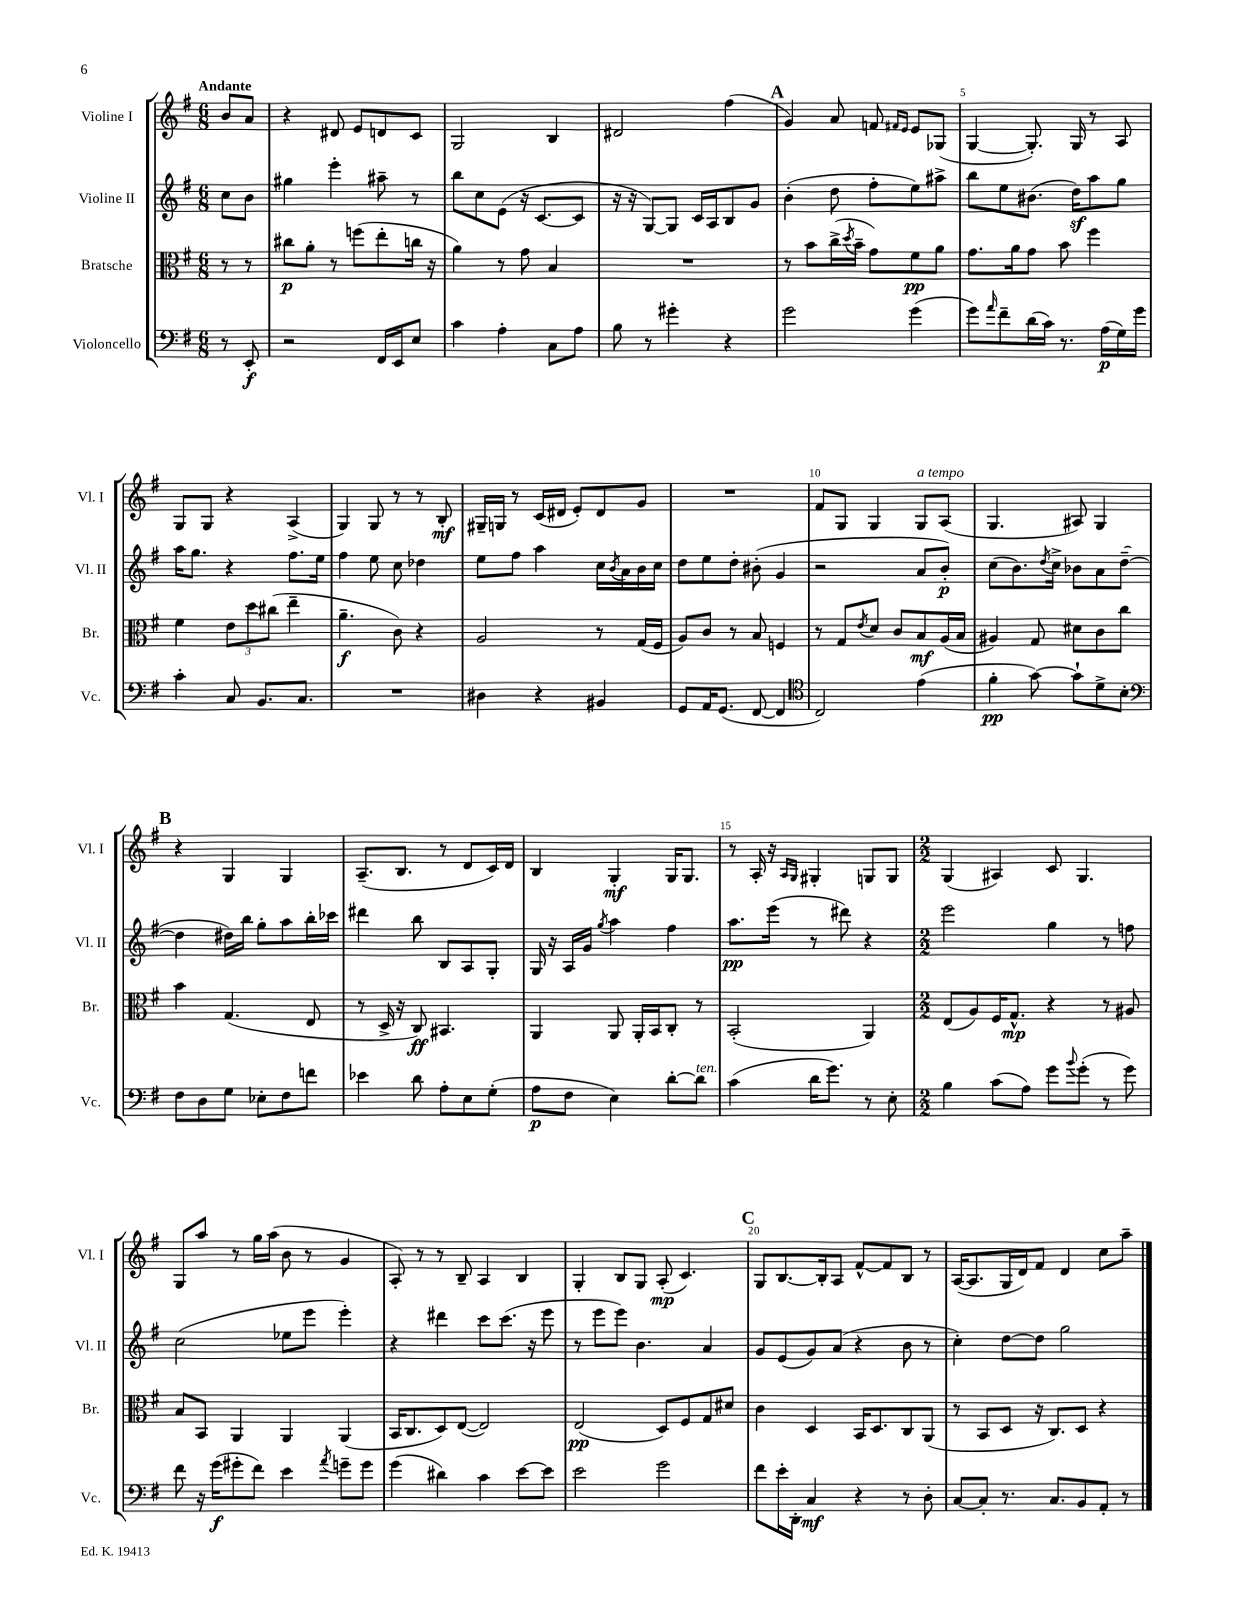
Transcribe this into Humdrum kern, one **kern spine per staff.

**kern	**kern	**kern	**kern
*staff4	*staff3	*staff2	*staff1
*clefF4	*clefC3	*clefG2	*clefG2
*k[f#]	*k[f#]	*k[f#]	*k[f#]
*M6/8	*M6/8	*M6/8	*M6/8
8r	8r	8cc	8b
8EE'	8r	8b	8a
=	=	=	=
2r	8cc#	4gg#	4r
.	8a'	.	.
.	8r	4eee'	8d#
.	(8ff	.	8e
16FF#	8ee'	8aa#~	8d
16EE	.	.	.
8E	16cc	8r	8c
.	16r	.	.
=	=	=	=
4c	4a)	8bb	2G
.	.	8cc	.
4A'	8r	(8e	.
.	8g	16r	.
.	.	[8.c	.
8C	4B	.	4B
8A	.	8c]	.
=	=	=	=
8B	2.r	16r	2d#
.	.	16r	.
8r	.	[8G)	.
4g#'	.	8G]	.
.	.	16c	.
.	.	16A	.
4r	.	8B	(4ff#
.	.	8g	.
=	=	=	=
2g	8r	(4b'	4g)
.	8b	.	.
.	(16cc^	8dd	8a
.	8qdd	.	.
.	16b~	.	.
.	8g)	8ff#'	8f
.	.	.	16qqf#
.	.	.	16qqe
(4g	8f#	8ee)	8e
.	8a	8aa#^	(8G-
=	=	=	=
8g)	8.g	8bb	[4G
16qqa	.	.	.
8f#~	.	8ee	.
.	16a	.	.
(16d	8g	(8.b#	8.G'])
16c)	.	.	.
8.r	8b	.	.
.	.	16dd)	16G
.	4ff#	8aa	8r
(16A	.	.	.
16G)	.	8gg	8A
16g	.	.	.
=	=	=	=
4c'	4f#	16aa	8G
.	.	8.gg	.
.	.	.	8G
8C	12e	4r	4r
.	12dd	.	.
8.BB	.	.	.
.	(12cc#	.	.
.	4ee~	8.ff#	(4A^
8.C	.	.	.
.	.	16ee	.
=	=	=	=
2.r	4.a~	4ff#	4G)
.	.	8ee	8G
.	8c)	8cc	8r
.	4r	4dd-	8r
.	.	.	8B'
=	=	=	=
4D#	2A	8ee	16G#~
.	.	.	16G
.	.	8ff#	8r
4r	.	4aa	(16c
.	.	.	16d#
.	.	.	8e')
4BB#	8r	16cc	8d#
.	.	8qb	.
.	.	16a	.
.	(16G	16b	8g
.	16F#	16cc	.
=	=	=	=
8GG	8A)	8dd	2.r
16AA	8c	8ee	.
(8.GG	.	.	.
.	8r	8dd'	.
[8FF#	8B	(8b#'	.
4FF#]	4F	4g	.
=	=	=	=
*clefC4	*	*	*
2C)	8r	2r	8f#
.	8G	.	8G
.	8qe	.	.
.	8d	.	4G
.	8c	.	.
(4e	8B	8a	8G
.	(16A	8b')	(8A
.	16B	.	.
=	=	=	=
4f#'	4A#)	(8cc	4.G
.	.	8.b)	.
[8g)	8G	.	.
.	.	8qdd	.
.	.	16cc^	.
8g`]	8d#	8b-	8A#)
8d^	8c	8a	4G
8B'	8cc	([8dd~	.
=	=	=	=
*clefF4	*	*	*
8F#	4b	4dd]	4r
8D	.	.	.
8G	(4.G	16dd#)	4G
.	.	16bb	.
8E-'	.	8gg'	.
8F#	.	8aa	4G
8f	8E	16bb'	.
.	.	16ccc-	.
=	=	=	=
4e-	8r	4ddd#	(8.A~
.	16D^	.	.
.	16r	.	8.B
8d	8C)	8bb	.
8A'	4.BB#	8B	8r
8E	.	8A	8d
(8G'	.	8G'	16c)
.	.	.	16d
=	=	=	=
8A	4AA	16G	4B
.	.	16r	.
8F#	.	16A	.
.	.	16g	.
.	.	8qgg	.
4E)	8AA	4aa	4G'
.	16AA'	.	.
.	16BB	.	.
[8d'	8C'	4ff#	16G
.	.	.	8.G
8d]	8r	.	.
=	=	=	=
(4c	(2BB'	8.aa	8r
.	.	.	16A'
.	.	(16eee	16r
.	.	.	16qqA
.	.	.	16qqG
16d	.	8r	4G#'
8.g)	.	.	.
.	.	8ddd#)	.
8r	4AA)	4r	8G
8E'	.	.	8G
=	=	=	=
*M2/2	*M2/2	*M2/2	*M2/2
4B	(8E	2eee	(4G
.	8A)	.	.
(8c	16F#	.	4A#)
.	8.G^^	.	.
8A)	.	.	.
8g	4r	4gg	8c
8qqb	.	.	.
(8g'	.	.	4.G
8r	8r	8r	.
8g)	8A#	8ff	.
=	=	=	=
8f#	8B	(2cc	8G
16r	8BB	.	8aa
(16g	.	.	.
8g#'	4AA	.	8r
8f#)	.	.	16gg
.	.	.	(16aa
4e	4AA	8ee-	8b
.	.	8eee	8r
8qa	.	.	.
8g~	(4AA	4eee')	4g
8g	.	.	.
=	=	=	=
(4g	16BB	4r	8A')
.	8.C	.	.
.	.	.	8r
4d#)	8D)	4ddd#	8r
.	([8E	.	8B~
4c	2E])	8ccc	4A
.	.	(8.ccc	.
[8e	.	.	4B
.	.	16r	.
8e]	.	8eee	.
=	=	=	=
2e	(2E	8r	4G'
.	.	8eee	.
.	.	8eee)	8B
.	.	4.b	8G
2g	8D)	.	(8A'
.	8F#	.	4.c)
.	8G	4a	.
.	8d#	.	.
=	=	=	=
8f#	4c	8g	8G
16e'	.	(8e	[8.B
16DD'	.	.	.
4C	4D	8g)	.
.	.	.	16B']
.	.	(8a	8A
4r	16BB	4r	[8f#^^
.	8.D	.	.
.	.	.	8f#]
8r	8C	8b	8B
8D'	(8AA	8r	8r
=	=	=	=
[8C	8r	4cc')	([16A
.	.	.	8.A]
8C']	8BB	.	.
8.r	8D	[8dd	16G
.	.	.	16d)
.	16r	8dd]	8f#
8.C	8.C)	.	.
.	.	2gg	4d
8BB	8D	.	.
8AA'	4r	.	8cc
8r	.	.	8aa~
==	==	==	==
*-	*-	*-	*-
